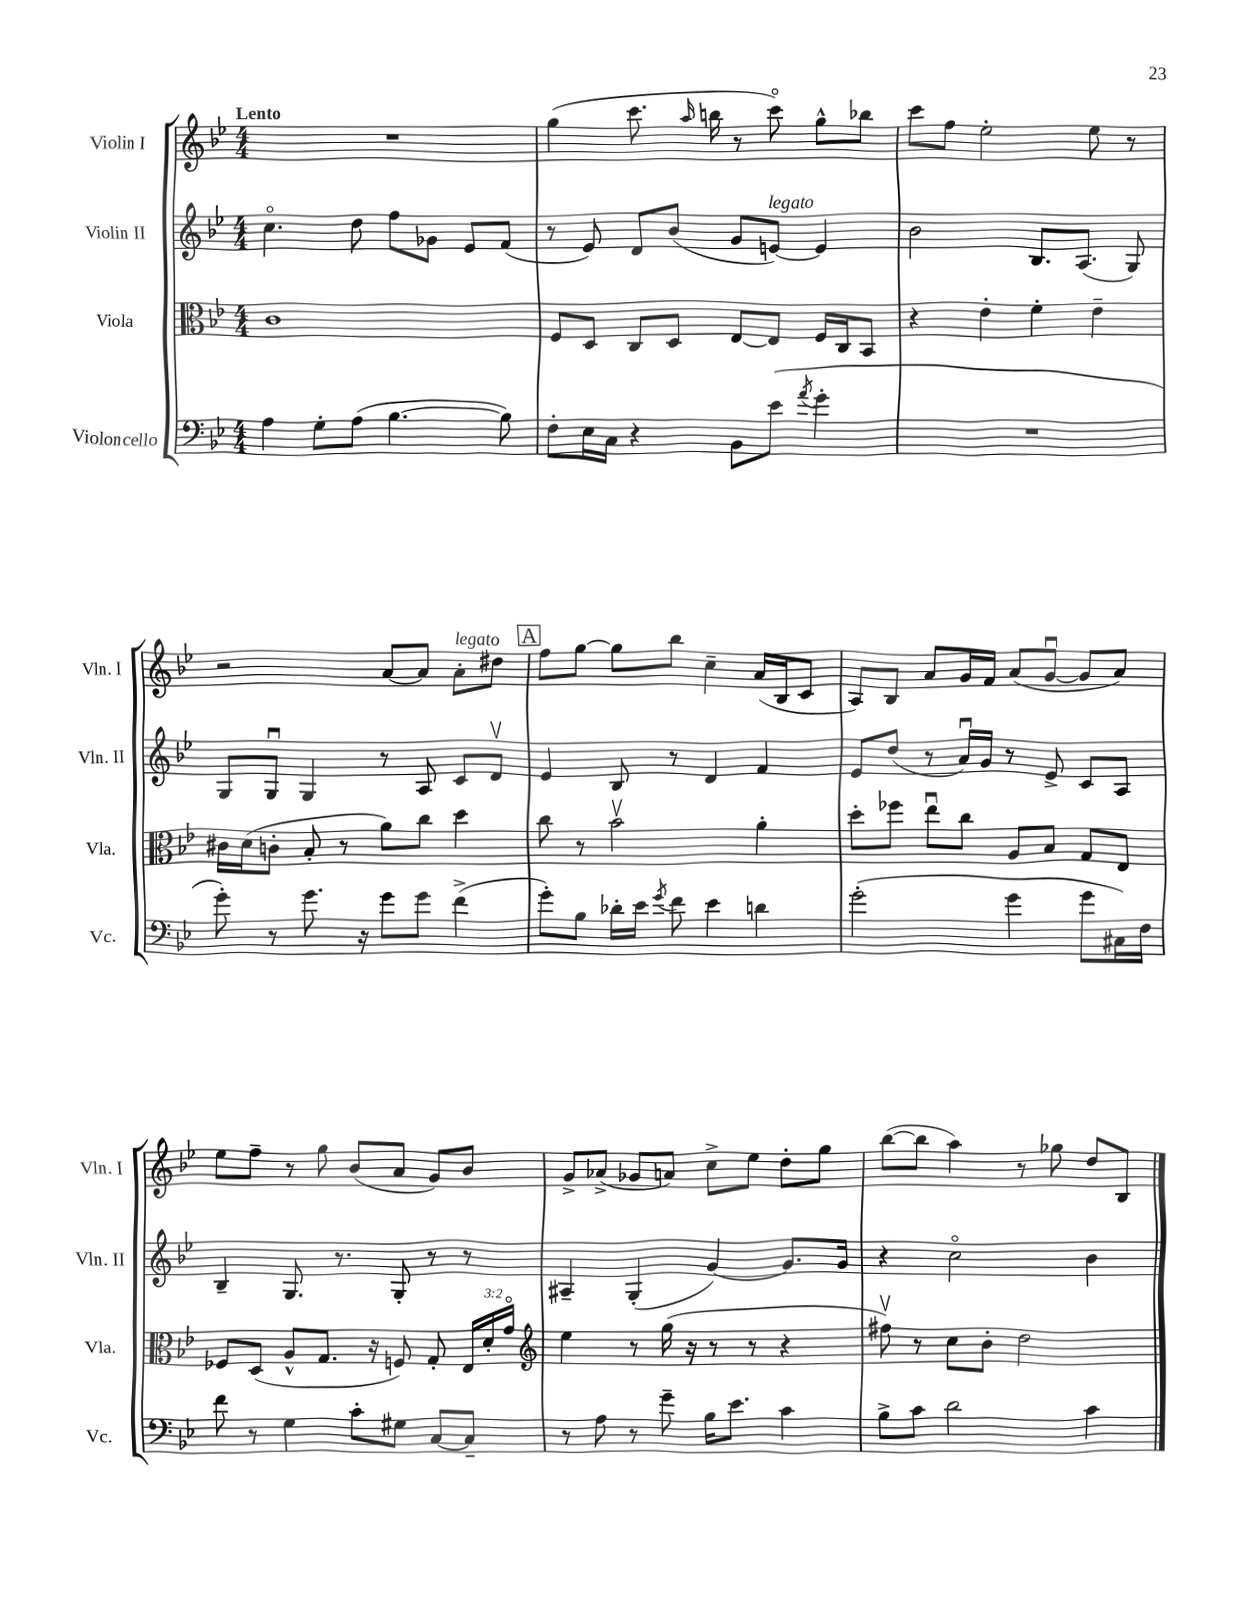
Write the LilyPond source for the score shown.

<<
\new StaffGroup <<
\new Staff = "s0" \with { instrumentName = "Violin I" shortInstrumentName = "Vln. I" } {
    \clef treble \key bes \major \numericTimeSignature \time 4/4 \tempo "Lento"
    \autoBeamOff R1 |
    g''4( c'''8. \grace { a''16 } b''16 r8 c'''8\flageolet) g''8[-^ bes''8] |
    c'''8[ f''8] ees''2-. ees''8 r8 |
    r2 a'8[~ a'8] a'8[-.^\markup { \italic "legato" } dis''8] |
    \mark \markup { \box "A" } f''8[ g''8]~ g''8[ bes''8] c''4-- a'16[( bes16 c'8] |
    a8[) bes8] a'8[ g'16 f'16] a'8[( g'8]~\downbow g'8[ a'8]) |
    ees''8[ f''8]-- r8 g''8 bes'8[( a'8] g'8[) bes'8] |
    g'8[-> aes'8]->( ges'8[ a'8]) c''8[-> ees''8] d''8[-. g''8] |
    bes''8[~( bes''8] a''4) r8 ges''8 d''8[ bes8] \bar "|." |
}
\new Staff = "s1" \with { instrumentName = "Violin II" shortInstrumentName = "Vln. II" } {
    \clef treble \key bes \major \numericTimeSignature \time 4/4
    \autoBeamOff c''4.\flageolet d''8 f''8[ ges'8] ees'8[ f'8]( |
    r8 ees'8) d'8[ bes'8]( g'8[ e'8]~^\markup { \italic "legato" }) e'4 |
    bes'2 bes8.[ a8.]( g8) |
    g8[ g8]\downbow g4 r8 a8 c'8[ d'8]\upbow |
    \mark \markup { \box "A" } ees'4 bes8 r8 d'4 f'4 |
    ees'8[ d''8]( r8 a'16[\downbow) g'16] r8 ees'8-> c'8[ a8] |
    bes4-- g8. r8. g8-. r8 r8 |
    ais4-- g4-.( g'4~) g'8.[ g'16] |
    r4 c''2\flageolet bes'4 \bar "|." |
}
\new Staff = "s2" \with { instrumentName = "Viola" shortInstrumentName = "Vla." } {
    \clef alto \key bes \major \numericTimeSignature \time 4/4 \override Staff.TupletNumber.text = #tuplet-number::calc-fraction-text
    \autoBeamOff c'1 |
    f8[ d8] c8[ d8] ees8[~ ees8] f16[ c16 bes,8] |
    r4 ees'4-. f'4-. ees'4-- |
    cis'16[ d'16( c'8]-. bes8-. r8 a'8[) c''8] d''4 |
    \mark \markup { \box "A" } c''8 r8 bes'2\upbow a'4-. |
    d''8[-. fes''8] ees''8[\downbow c''8] a8[ bes8] g8[ ees8] |
    fes8[ d8]( a8[-^ g8.] r16 f8) g8-. \tuplet 3/2 { ees16[ d'16-. g'16]\flageolet } |
    \clef treble ees''4 r8 g''16( r16 r8 r8 r4 |
    fis''8\upbow) r8 c''8[ bes'8]-. d''2 \bar "|." |
}
\new Staff = "s3" \with { instrumentName = "Violoncello" shortInstrumentName = "Vc." } {
    \clef bass \key bes \major \numericTimeSignature \time 4/4
    \autoBeamOff a4 g8[-. a8]( bes4.~ bes8) |
    f8[-. ees16 c16] r4 bes,8[ ees'8]( \acciaccatura { a'8 } g'4-. |
    R1 |
    g'8-.) r8 g'8. r16 g'8[ g'8] f'4->( |
    \mark \markup { \box "A" } g'8[-.) bes8] des'16[-. ees'16] \acciaccatura { g'8 } f'8 ees'4 d'4 |
    g'2-.( g'4 g'8[ cis16) f16] |
    f'8 r8 g4 c'8[-. gis8] c8[~ c8]-- |
    r8 a8 r8 g'8-- bes16[ ees'8.] c'4 |
    bes8[-> c'8] d'2 c'4 \bar "|." |
}
>>
>>
\layout { \context { \Score \remove "Bar_number_engraver" } }
